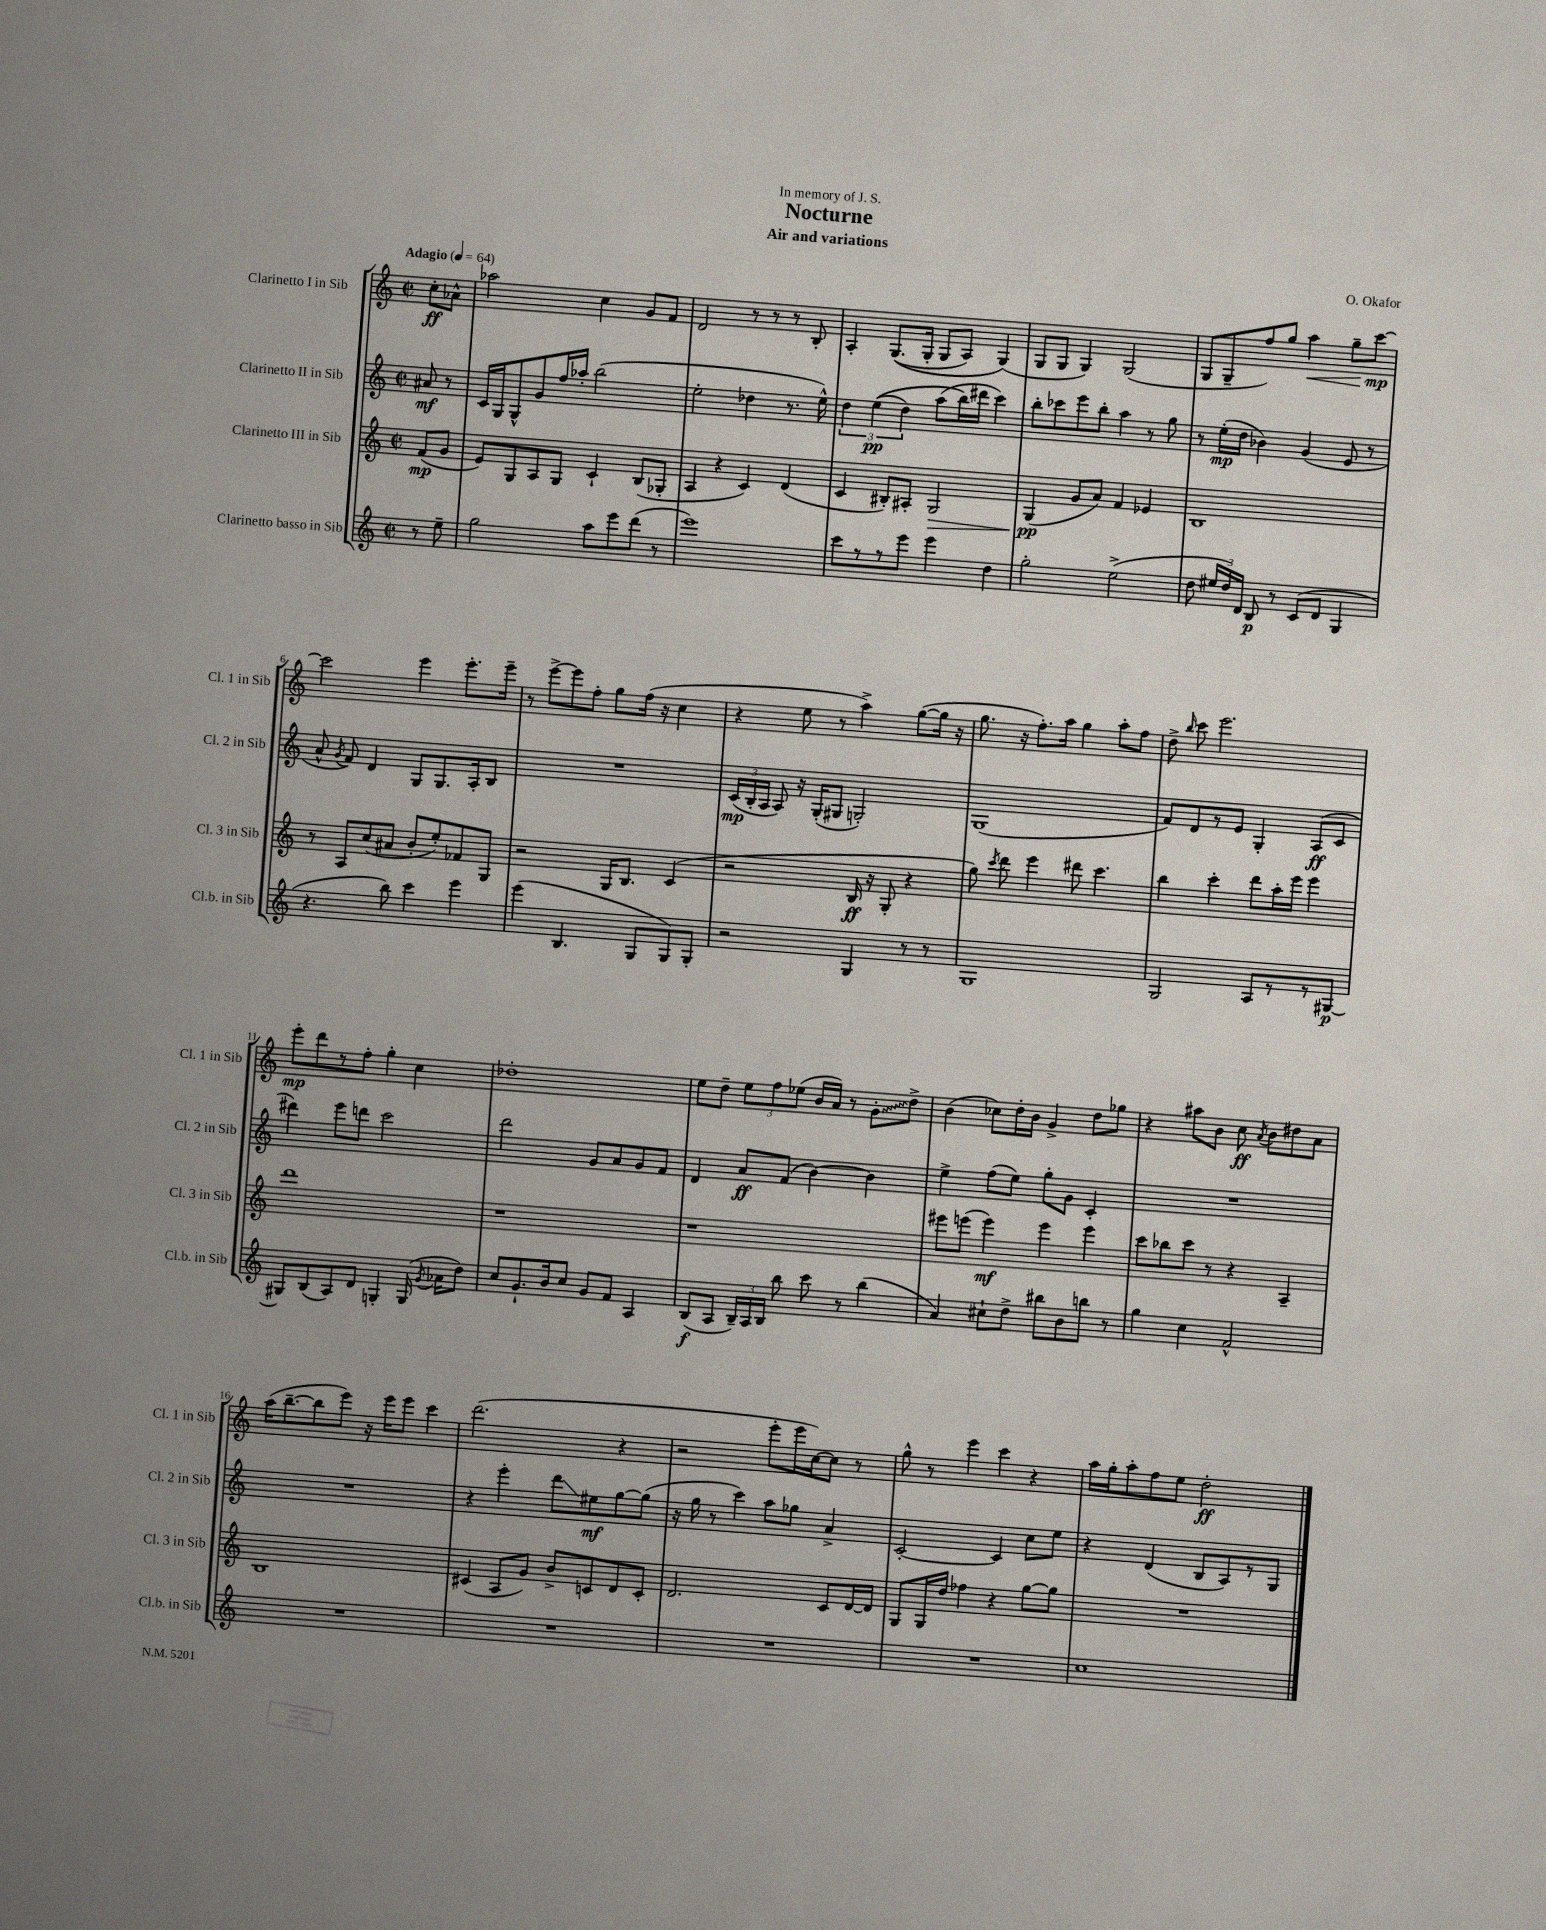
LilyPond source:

\header { title = "Nocturne" composer = "O. Okafor" subtitle = "Air and variations" dedication = "In memory of J. S." }
<<
\new StaffGroup <<
\new Staff = "s0" \with { instrumentName = "Clarinetto I in Sib" shortInstrumentName = "Cl. 1 in Sib" } {
    \clef treble \key c \major \defaultTimeSignature \time 2/2 \partial 4 \tempo "Adagio" 4 = 64
    \autoBeamOff c''8[-.\ff aes'8]-^ |
    aes''2 c''4 g'8[ f'8] |
    d'2 r8 r8 r8 b8-. |
    a4-. g8.[(\( g16]-. g8[ a8]) g4(\) |
    g8[ g8] g4) g2( |
    g8[ g8-- f''8) g''8] a''4\< g''8[-- c'''8]~\mp\! |
    c'''2 e'''4 e'''8.[-. e'''16]-- |
    r8 e'''8[~-> e'''8 f''8]-. g''8[ f''16]( r16 c''4 |
    r4 e''8 r8 a''4->) g''8[~( g''16] r16 |
    g''8. r16 f''8.[-.) a''16] g''4 a''8[-. f''8] |
    d''8-> \grace { b''16 } c'''8 e'''2. |
    e'''8[-.\mp d'''8 r8 f''8]-. g''4-. c''4 |
    des''1-. |
    e''8[ d''8]-- \tuplet 3/2 { e''8[ f''8 ees''8]( } b'16[ a'16]) r8 \once \override Glissando.style = #'zigzag g'8[-.\glissando d''8]-> |
    b'4( ces''8[) d''16-. b'16] g'4-> d''8[ ges''8] |
    r4 ais''8[ b'8] c''8\ff \acciaccatura { a'8 } b'8[ dis''8 a'8] |
    a''16[( b''8.~-- b''8 e'''8]) r16 e'''16[ e'''8] c'''4 |
    d'''2.( r4 |
    r2 e'''8[-. e'''16 c''16~) c''8] r8 |
    g''8-^ r8 e'''4 c'''4 r4 |
    a''16[ g''16-. a''8-. f''8 e''8] d''2-.\ff \bar "|." |
}
\new Staff = "s1" \with { instrumentName = "Clarinetto II in Sib" shortInstrumentName = "Cl. 2 in Sib" } {
    \clef treble \key c \major \defaultTimeSignature \time 2/2 \partial 4
    \autoBeamOff ais'8\mf r8 |
    c'16[ g16 g8-^ g'8 f''16 aes''16]-. b''2( |
    e''2-. des''4 r8. e''16-^) |
    \tuplet 3/2 { d''4 e''4\pp(\( d''4) } a''8[( b''16\) dis'''16] c'''4) |
    b''8[-. ces'''8 e'''8 b''8]-. a''4 r8 g''8 |
    r8 e''16[-.\mp( d''16] bes'4) g'4( e'8 r8 |
    a'8-^ \acciaccatura { g'8 } f'8) d'4 g8[ g8. a16-. b8] |
    R1 |
    \tuplet 3/2 { c'16[\mp( b16-. a16] } a8) r16 g16[-.( gis8] g2-.) |
    g1( |
    f'8[) d'8 r8 e'8] g4-. a8[\ff( c'8] |
    dis'''4) e'''8[ d'''8] c'''2 |
    d'''2 g'8[ a'8 g'8 f'8] |
    d'4 a'8[\ff f'8]( b'4~) b'4 |
    e''4-> f''8[( e''8]) g''8[-. g'8] c'4-. |
    R1 |
    R1 |
    r4 e'''4-. d'''8[\glissando eis''8\mf g''8~ g''8]( |
    r16 g''16 r8 c'''4) a''8[ ges''8] a'4-> |
    c'2~-. c'4 c''8[ e''8] |
    r4 d'4( b8[ a8) r8 g8] \bar "|." |
}
\new Staff = "s2" \with { instrumentName = "Clarinetto III in Sib" shortInstrumentName = "Cl. 3 in Sib" } {
    \clef treble \key c \major \defaultTimeSignature \time 2/2 \partial 4
    \autoBeamOff f'8[\mp( g'8] |
    e'8[) g8 a8 g8] c'4-! b8[( ges8]-. |
    a4 r4 c'4) d'4( |
    c'4 bis8[-.) ais8]-. g2\> |
    g4\pp\!( g'8[ a'8]) f'4 ees'4 |
    b1 |
    r8 a8[ c''8( ais'8] b'8[-. e''8-.) fes'8 g8] |
    r2 g16[ b8.] c'4( |
    r2 b16\ff r16 g8-. r4 |
    g''8) \acciaccatura { c'''8 } d'''8 e'''4 dis'''8 c'''4. |
    b''4 c'''4-. d'''8[ a''16-. e'''16] e'''4 |
    d'''1 |
    r1 |
    r1 |
    eis'''8[ e'''8]( e'''4\mf) e'''4 e'''4 |
    c'''8[ bes''8 c'''8] r8 r4 a4-- |
    b1 |
    cis'4( a8[ g'8]) b'8[-> c'8 d'8 c'8]-. |
    d'2. c'8[ d'16~ d'16] |
    g8[ g16 d''16] fes''4 r4 g''8[~ g''8] |
    R1 \bar "|." |
}
\new Staff = "s3" \with { instrumentName = "Clarinetto basso in Sib" shortInstrumentName = "Cl.b. in Sib" } {
    \clef treble \key c \major \defaultTimeSignature \time 2/2 \partial 4
    \autoBeamOff r8 e''8-- |
    g''2 a''8[ e'''8 d'''8]( r8 |
    e'''1) |
    c'''8[ r8 r8 e'''8] e'''4 d''4 |
    g''2-. e''2->( |
    d''8 \tuplet 3/2 { eis''16[ d''16) d'16] } b8\p r8 c'8[( d'8] g4 |
    r4. b''8) c'''4 e'''4 |
    e'''4( b4. g8[ g8) g8]-. |
    r2 g4 r8 r8 |
    g1 |
    g2 a8[ r8 r8 gis8]~\p |
    gis8[ b8( a8) d'8] g4-. g16( \acciaccatura { g'8 } aes'16[ d''8]) |
    c''8[ g'8.-! b'16 c''8] g'8[ f'8] a4 |
    b8[\f( a8] \tuplet 3/2 { b16[--) a16 b16] } b''8 c'''8 r8 b''4( |
    a'4) cis''8[-! d''8]-> bis''8[ b'8 b''8] r8 |
    g''4 c''4 f'2-^ |
    R1 |
    R1 |
    R1 |
    R1 |
    c''1 \bar "|." |
}
>>
>>
